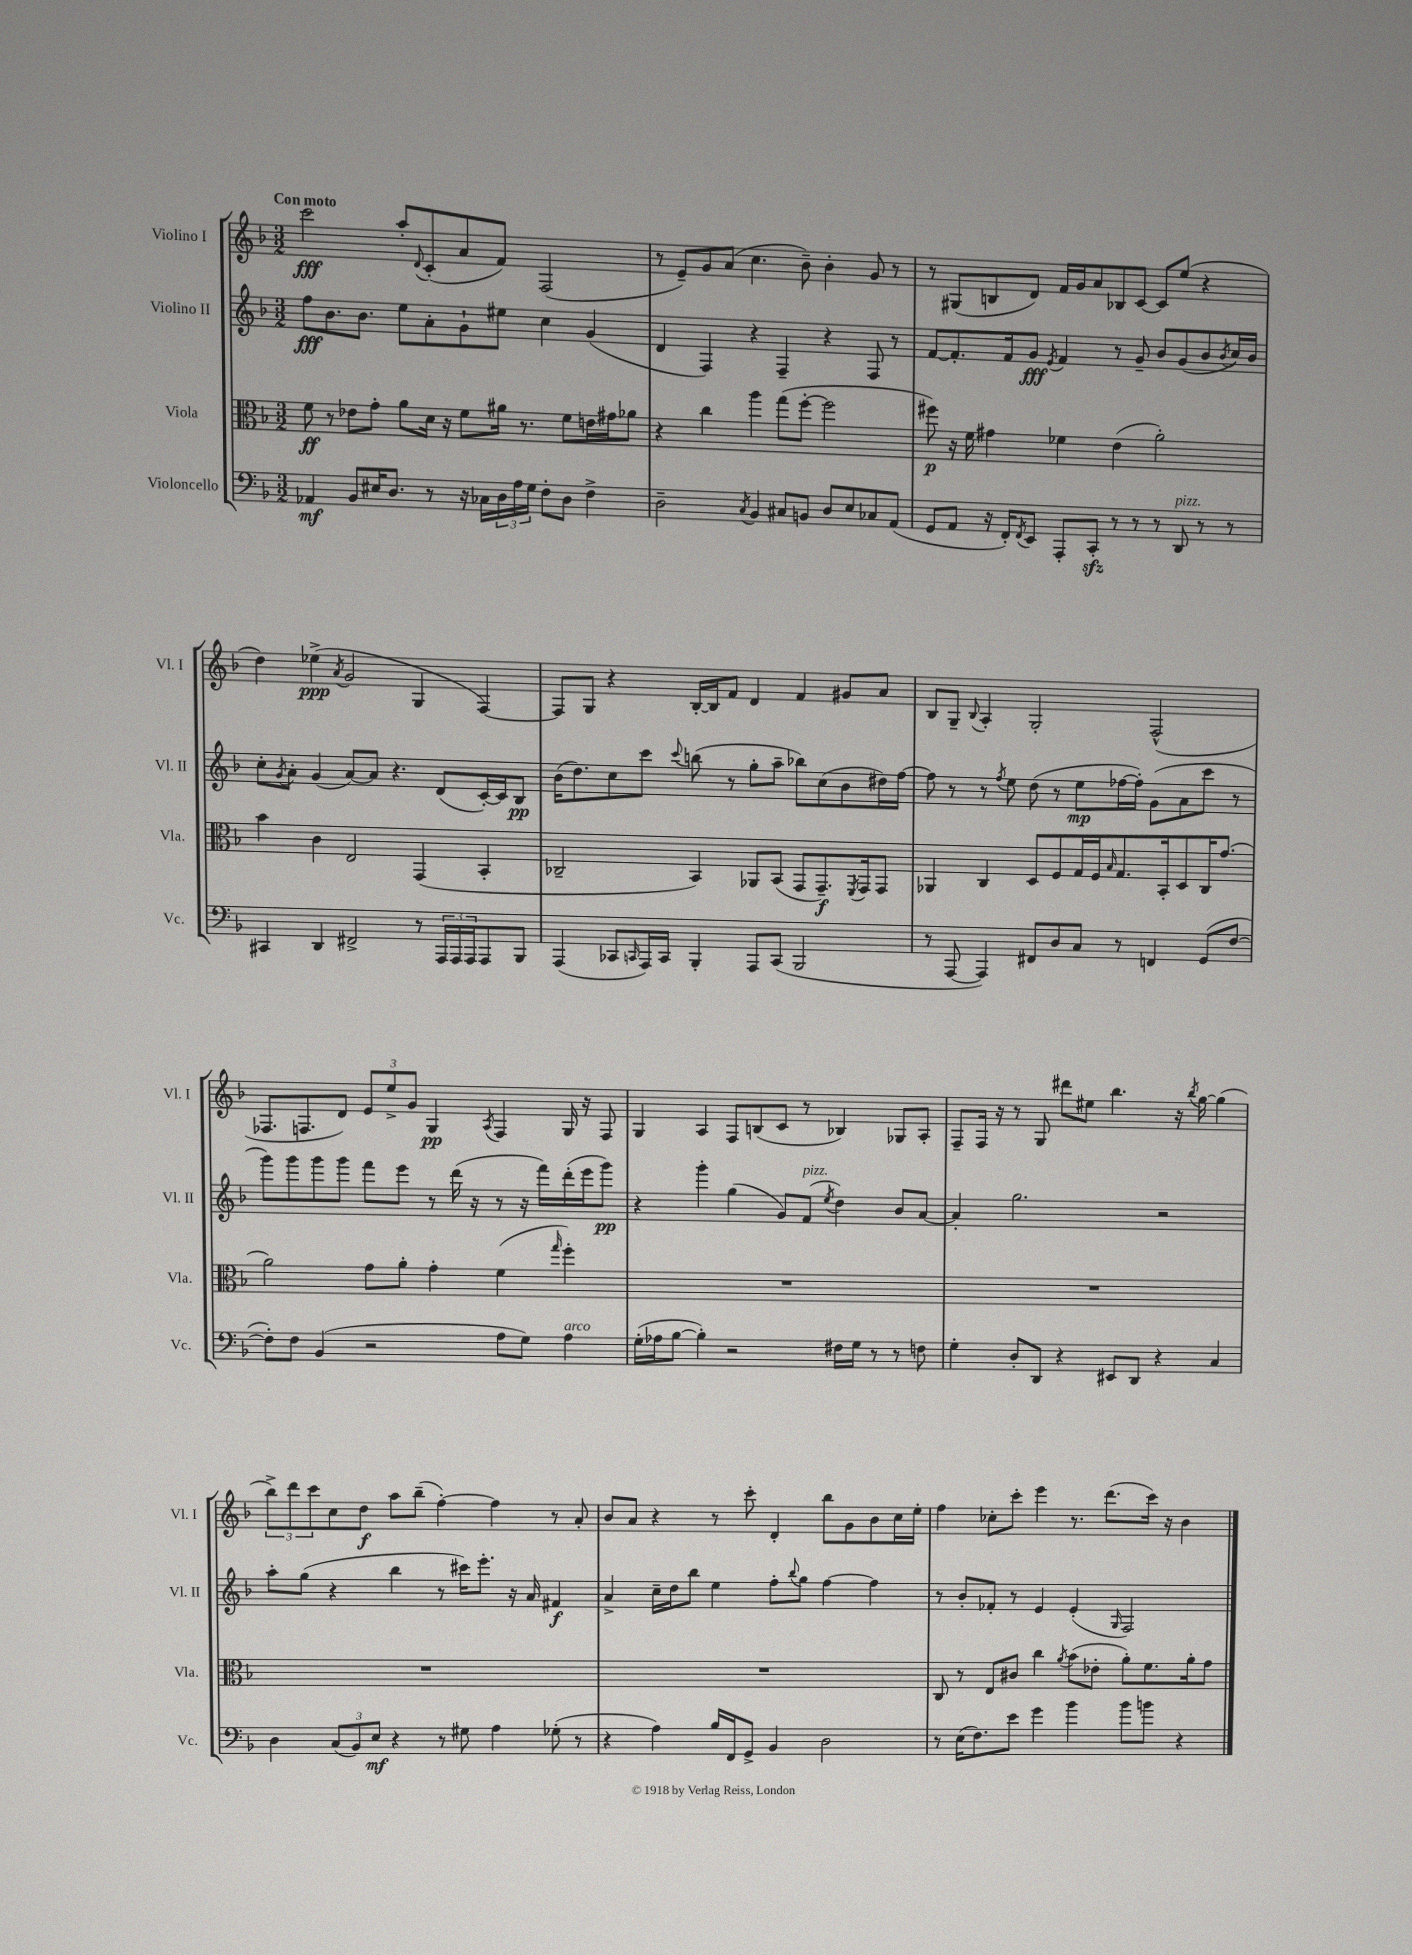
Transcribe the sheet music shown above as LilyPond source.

<<
\new StaffGroup <<
\new Staff = "s0" \with { instrumentName = "Violino I" shortInstrumentName = "Vl. I" } {
    \clef treble \key f \major \numericTimeSignature \time 3/2 \tempo "Con moto"
    c'''2\fff a''8-. \appoggiatura { d'8 } c'8-.( a'8 f'8) f2( |
    r8 e'8--) g'8 a'8( c''4. bes'8--) bes'4-. g'8 r8 |
    r8 gis8( b8 d'8) f'16 g'16 a'8 bes8 c'8~ c'8 e''8( r4 |
    d''4) ees''4->\ppp( \acciaccatura { a'8 } g'2 g4 f4~) |
    f8 g8 r4 bes16~-. bes16 f'8 d'4 f'4 gis'8 a'8 |
    bes8 g8-- \appoggiatura { bes8 } a4-. g2-. f2-^( |
    fes8. f8. d'8) \tuplet 3/2 { e'8 e''8-> g'8 } g4\pp \acciaccatura { a8 } f4 g16 r16 f8 |
    g4 a4 f8 b8( c'8 r8 bes4) ges8 a8-. |
    f8-- f16 r16 r8 g8 dis'''8 eis''8 bes''4. r16 \acciaccatura { bes''8 } g''16~ g''4( |
    \tuplet 3/2 { bes''8->) d'''8 c'''8 } c''8 d''8\f a''8 bes''8--( f''4~-.) f''4 r8 a'8-. |
    bes'8 a'8 r4 r8 c'''8-. d'4-. bes''8 g'8 bes'8 c''16 e''16-. |
    f''4 ces''8-. c'''8-. e'''4 r8. d'''8.( c'''16) r16 bes'4 \bar "|." |
}
\new Staff = "s1" \with { instrumentName = "Violino II" shortInstrumentName = "Vl. II" } {
    \clef treble \key f \major \numericTimeSignature \time 3/2
    f''8\fff bes'8. bes'8. e''8 a'8-. g'8-! eis''8 c''4 g'4( |
    d'4 f4) r4 f4-- r4 f8 r8 |
    f'8~ f'8.-. f'16 g'8\fff \acciaccatura { e'8 } f'4 r8 g'8-- bes'8 g'8( bes'8 \acciaccatura { bes'8 } c''16) bes'16 |
    c''8-. \acciaccatura { g'8 } a'8-. g'4( a'8~) a'8 r4. d'8( c'16~-.) c'16 bes8\pp |
    bes'16( d''8.) c''8 c'''8 \appoggiatura { c'''8 } b''8( r8 g''8-. a''8-- bes''8) c''8( bes'8 dis''16) f''16~ |
    f''8 r8 r8 \acciaccatura { f''8 } e''8 d''8( r8 e''8\mp fes''16~ fes''16-.) g'8( a'8 c'''8 r8 |
    g'''8) g'''8 g'''8 g'''8 f'''8 e'''8 r8 d'''16( r16 r8 r16 f'''16) d'''16-.( e'''16 g'''8\pp) |
    r4 g'''4-. g''4( g'8) f'8^\markup { \italic "pizz." }( \acciaccatura { e''8 } d''4) bes'8 a'8~ |
    a'4-. g''2. r2 |
    a''8-. g''8( r4 bes''4 r8 cis'''16) e'''8.-. r16 a'16 fis'4\f |
    a'4-> c''16-- d''16 bes''8 e''4 f''8-. \appoggiatura { bes''8 } g''8 f''4~ f''4 |
    r8 bes'8-. fes'8-. r8 e'4 e'4-.( \grace { g16 } f2) \bar "|." |
}
\new Staff = "s2" \with { instrumentName = "Viola" shortInstrumentName = "Vla." } {
    \clef alto \key f \major \numericTimeSignature \time 3/2
    f'8\ff r8 ees'8 g'8-. a'8 d'16 r16 f'8 ais'16 r8. f'8 e'16 gis'16 aes'8 |
    r4 c''4 a''4 g''8( f''8~-. f''2 |
    fis''8\p) r16 f'16 gis'4 fes'4 e'4( a'2-.) |
    bes'4 c'4 e2 g,4( bes,4-. |
    ces2-- bes,4) aes,8 bes,8( g,8 g,8.--\f) \acciaccatura { f,8 } g,16 g,8 |
    aes,4 c4 d8 f8 g16 f16 \grace { bes16 } g8. bes,16-. d8 c16 g'8.( |
    a'2) g'8 a'8-. g'4-. f'4( \grace { g''16 } f''4-.) |
    R1. |
    R1. |
    R1. |
    R1. |
    c8 r8 e8 cis'8 c''4 \acciaccatura { a'8 } bes'8( ees'8-. a'8-.) f'8. a'16-. g'8 \bar "|." |
}
\new Staff = "s3" \with { instrumentName = "Violoncello" shortInstrumentName = "Vc." } {
    \clef bass \key f \major \numericTimeSignature \time 3/2
    aes,4\mf bes,8 eis16 d8. r8 r16 ces16 \tuplet 3/2 { d16 a16 g16 } f8-. d8 f4-> |
    d2-- \acciaccatura { c8 } bes,4 cis8 b,8 d8 e8 ces8 a,8( |
    g,8 a,8 r16 f,16-.) \acciaccatura { f,8 } e,8 a,,8-. c,8-.\sfz r8 r8 r8 d,8^\markup { \italic "pizz." } r8 r8 |
    cis,4 d,4 fis,2-> r8 \tuplet 3/2 { a,,16 a,,16 a,,16 } a,,8 bes,,8 |
    a,,4( ces,8 \grace { c,16 } a,,16) c,16 bes,,4-. a,,8 c,8( bes,,2 |
    r8 a,,8~ a,,4) fis,8 d8 c8 r8 f,4 g,8( f8~ |
    f8-.) f8 bes,4( r2 a8 g8) a4^\markup { \italic "arco" } |
    g16-.( aes16 bes8~ bes4-.) r2 fis16 g16 r8 r8 f8 |
    g4-. d8-. d,8 r4 eis,8 d,8 r4 c4 |
    d4 \tuplet 3/2 { c8( bes,8) e8\mf } r4 r8 gis8 a4 ges8-.( r8 |
    r4 a4) bes16 f,16 g,8-> bes,4 d2 |
    r8 e16( f8.) e'8 g'4 bes'4 bes'8 b'8 r4 \bar "|." |
}
>>
>>
\layout { \context { \Score \remove "Bar_number_engraver" } }
